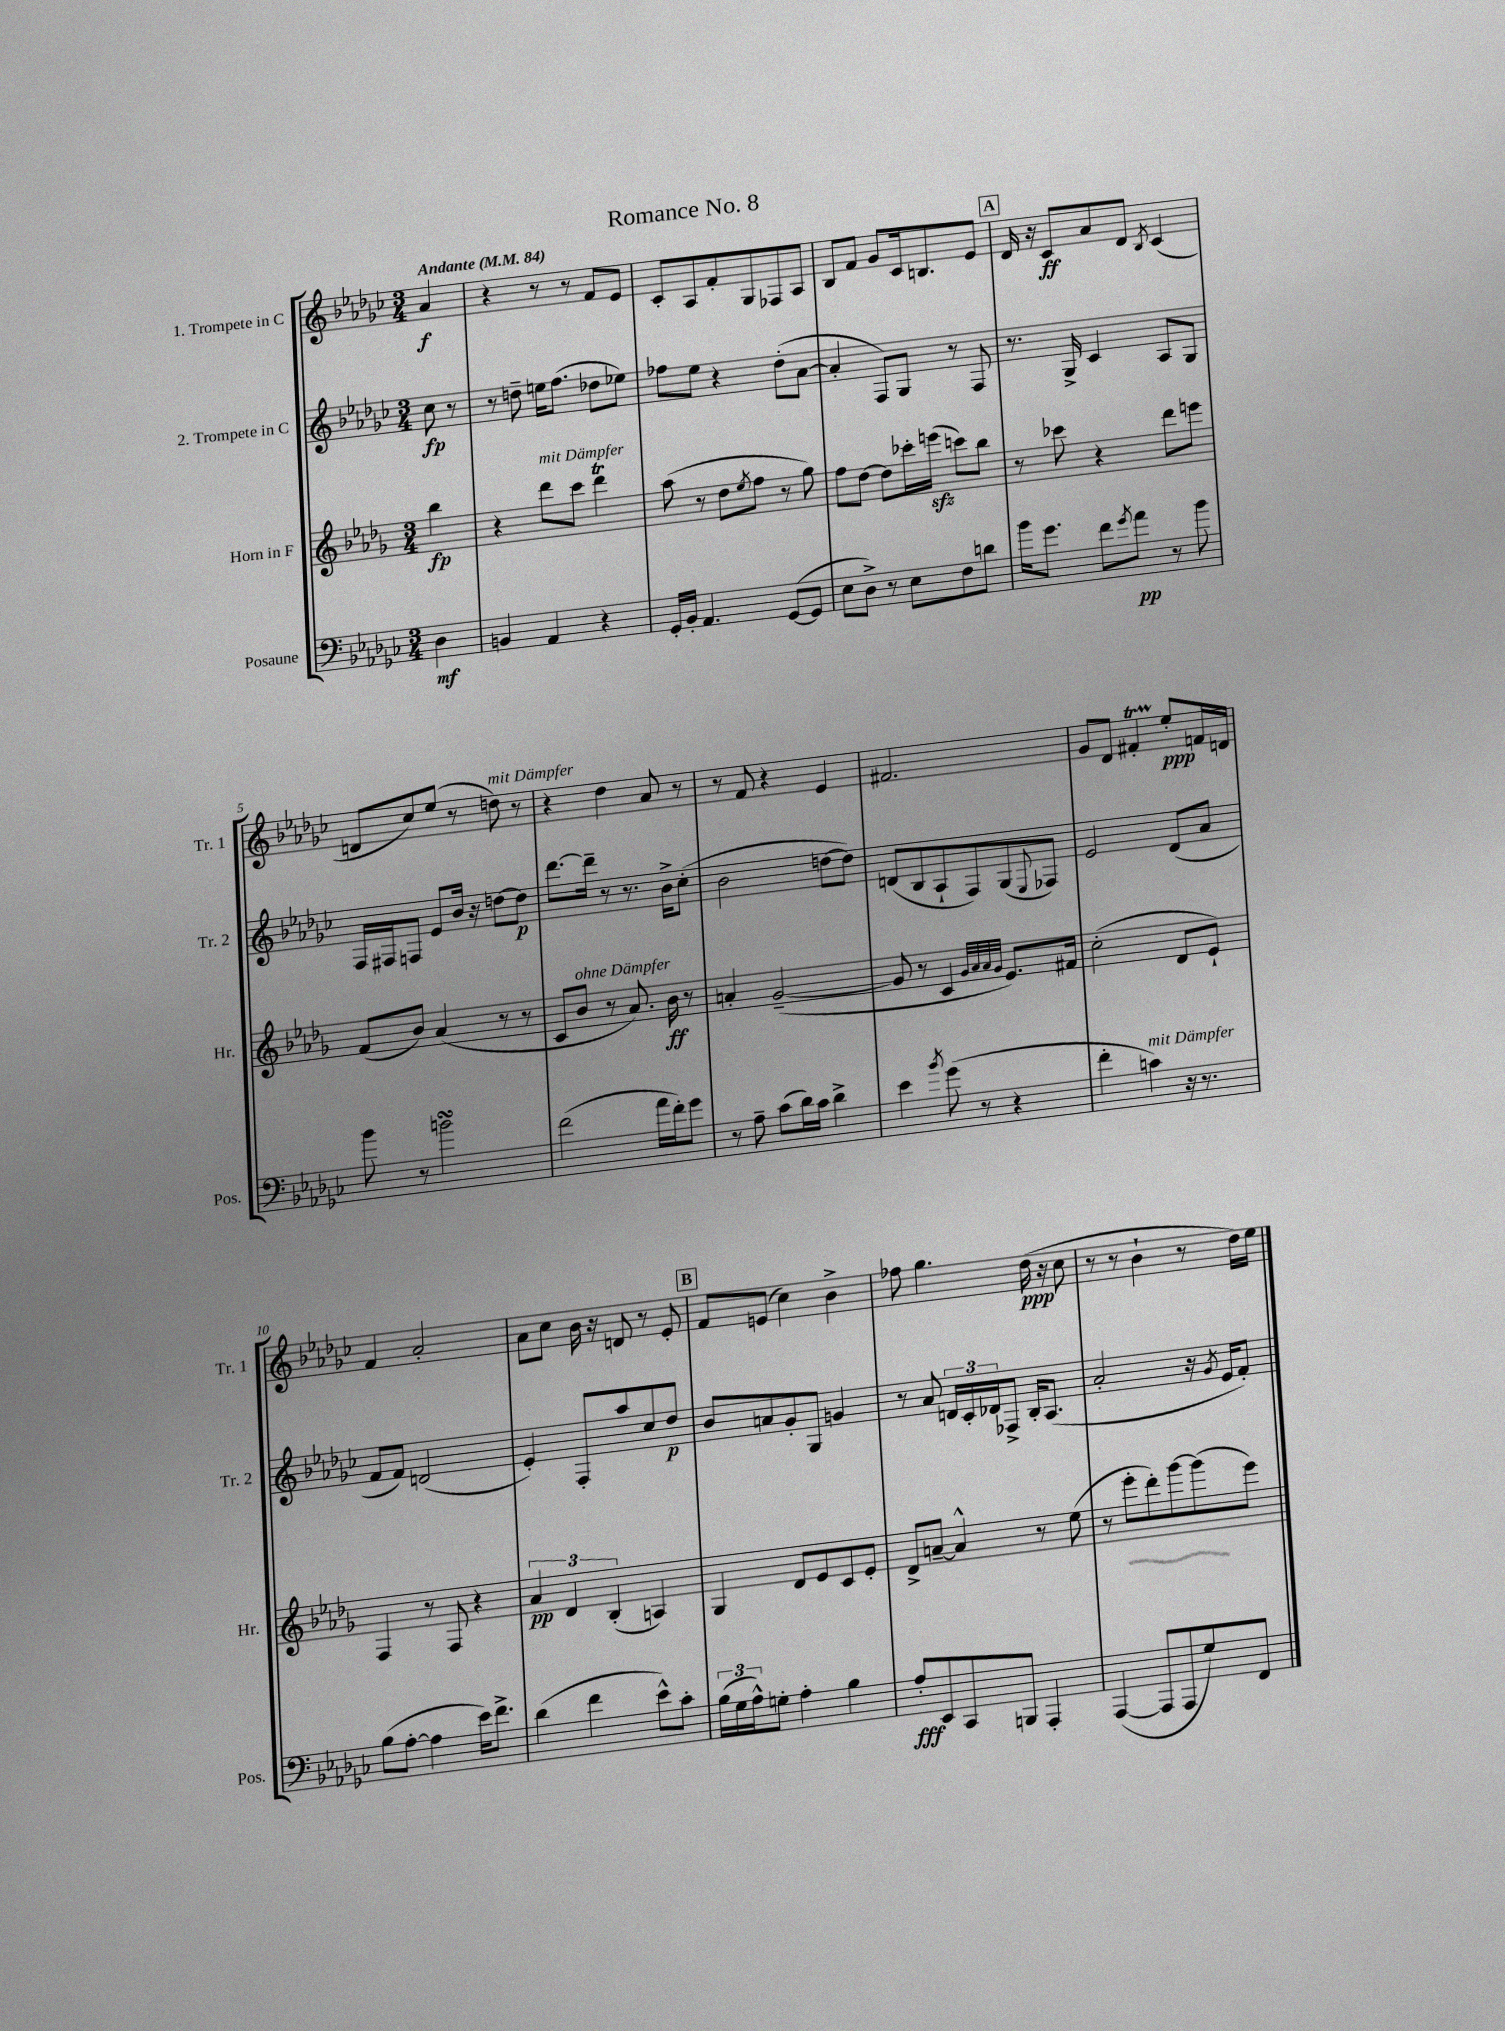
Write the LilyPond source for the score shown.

\header { title = "Romance No. 8" }
<<
\new StaffGroup <<
\new Staff = "s0" \with { instrumentName = "1. Trompete in C" shortInstrumentName = "Tr. 1" } {
    \clef treble \key ges \major \numericTimeSignature \time 3/4 \partial 4 \tempo "Andante" 4 = 84
    aes'4\f |
    r4 r8 r8 f'8 ees'8 |
    ces'8-. aes8 f'8-. ges8 fes8 aes8 |
    bes8 f'8 ges'8 ces'16 b8. ees'8 |
    \mark \markup { \box "A" } des'16 r16 ces'8\ff aes'8 des'8 \acciaccatura { bes8 } ces'4( |
    d'8 ces''8) ees''8( r8 d''8^\markup { \italic "mit Dämpfer" }) r8 |
    r4 des''4 aes'8 r8 |
    r8 f'8 r4 ees'4 |
    fis'2. |
    ges'8 des'8 fis'4-.\startTrillSpan ees''8-.\stopTrillSpan\ppp f'16 d'16 |
    f'4 aes'2-. |
    aes'8 ces''8 bes'16 r16 d'8 r8 ees'8-. |
    \mark \markup { \box "B" } f'8 e'8( ces''4) bes'4-> |
    fes''8 ges''4. des''16\ppp( r16 ces''8 |
    r8 r8 bes'4-! r8 des''16) ees''16 \bar "|." |
}
\new Staff = "s1" \with { instrumentName = "2. Trompete in C" shortInstrumentName = "Tr. 2" } {
    \clef treble \key ges \major \numericTimeSignature \time 3/4 \partial 4
    ces''8\fp r8 |
    r8 d''8-- e''16 f''8.( des''8 ees''8) |
    fes''8 ees''8 r4 des''8-.( aes'8~ |
    aes'4-. f8) ges8 r8 f8 |
    \mark \markup { \box "A" } r8. ges16-> ces'4 aes8 ges8 |
    f16 fis16 f8 ees'8 bes'16 r16 d''8~ d''8\p |
    des'''8.~ des'''16-- r8 r8. bes'16-> ces''8-.( |
    bes'2 d''8~ d''8) |
    d'8( bes8 aes8-! f8) ges8( \appoggiatura { ees8 } fes8) |
    ees'2 des'8( aes'8 |
    f'8 f'8) d'2( |
    ees'4-.) f8-. aes''8 ces''8 des''8\p |
    \mark \markup { \box "B" } bes'8 a'8 ges'8-. ges8 g'4 |
    r8 aes'8 \tuplet 3/2 { d'16 ces'16-. des'16 } fes8-> bes16-. aes8.( |
    aes'2-. r16 \acciaccatura { ges'8 } ees'16 f'8-.) \bar "|." |
}
\new Staff = "s2" \with { instrumentName = "Horn in F" shortInstrumentName = "Hr." } {
    \clef treble \key des \major \numericTimeSignature \time 3/4 \partial 4
    bes''4\fp |
    r4 des'''8^\markup { \italic "mit Dämpfer" } c'''8 des'''4\trill |
    aes''8( r8 des''8 \acciaccatura { ees''8 } f''8 r8 ges''8) |
    f''8 des''8~ des''8 ces'''16-. e'''16\sfz( c'''8) bes''8 |
    \mark \markup { \box "A" } r8 ces'''8 r4 des'''8 e'''8 |
    f'8( bes'8) aes'4( r8 r8 |
    c'8 bes'8^\markup { \italic "ohne Dämpfer" } r8 aes'8.) bes'16\ff r8 |
    a'4-. ges'2~--( |
    ges'8 r8 c'4 \grace { ges'32 aes'32 aes'32 ges'32 } ees'8.) fis'16 |
    c''2-.( des'8 ees'8-!) |
    f4 r8 f8 r4 |
    \tuplet 3/2 { aes'4\pp des'4 bes4-.( } a4) |
    \mark \markup { \box "B" } ges4 des'8 ees'8 c'8 ees'8-. |
    des'8-> a'8~-- a'4-^ r8 ees''8( |
    r8 ees'''8-. des'''8-.) ges'''8~ ges'''8( ees'''8) \bar "|." |
}
\new Staff = "s3" \with { instrumentName = "Posaune" shortInstrumentName = "Pos." } {
    \clef bass \key ges \major \numericTimeSignature \time 3/4 \partial 4
    des4\mf |
    b,4 aes,4 r4 |
    ges,16-. bes,16-. aes,4. ges,8~( ges,8 |
    ees8 des8->) r8 ees8 f8 d'8 |
    \mark \markup { \box "A" } bes'16 ges'8. f'8 \acciaccatura { ges'8 } aes'8\pp r8 bes'8 |
    bes'8 r8 b'2\turn |
    f'2( aes'16 f'16-.) ges'8 |
    r8 aes8-- ces'8( des'16) ces'16 des'4-> |
    ees'4 \acciaccatura { bes'8 } ges'8( r8 r4 |
    f'4-. c'4^\markup { \italic "mit Dämpfer" }) r16 r8. |
    bes8( aes8~-. aes4 ees'16) f'8.-> |
    des'4( f'4 ees'8-^) ces'8-. |
    \mark \markup { \box "B" } \tuplet 3/2 { bes16( ges16 aes16-^) } g8-. aes4-. bes4 |
    aes8-.\fff ees,8 ces,8 b,,8 aes,,4-. |
    aes,,4~( aes,,8 aes,,8 ges8) f,8 \bar "|." |
}
>>
>>
